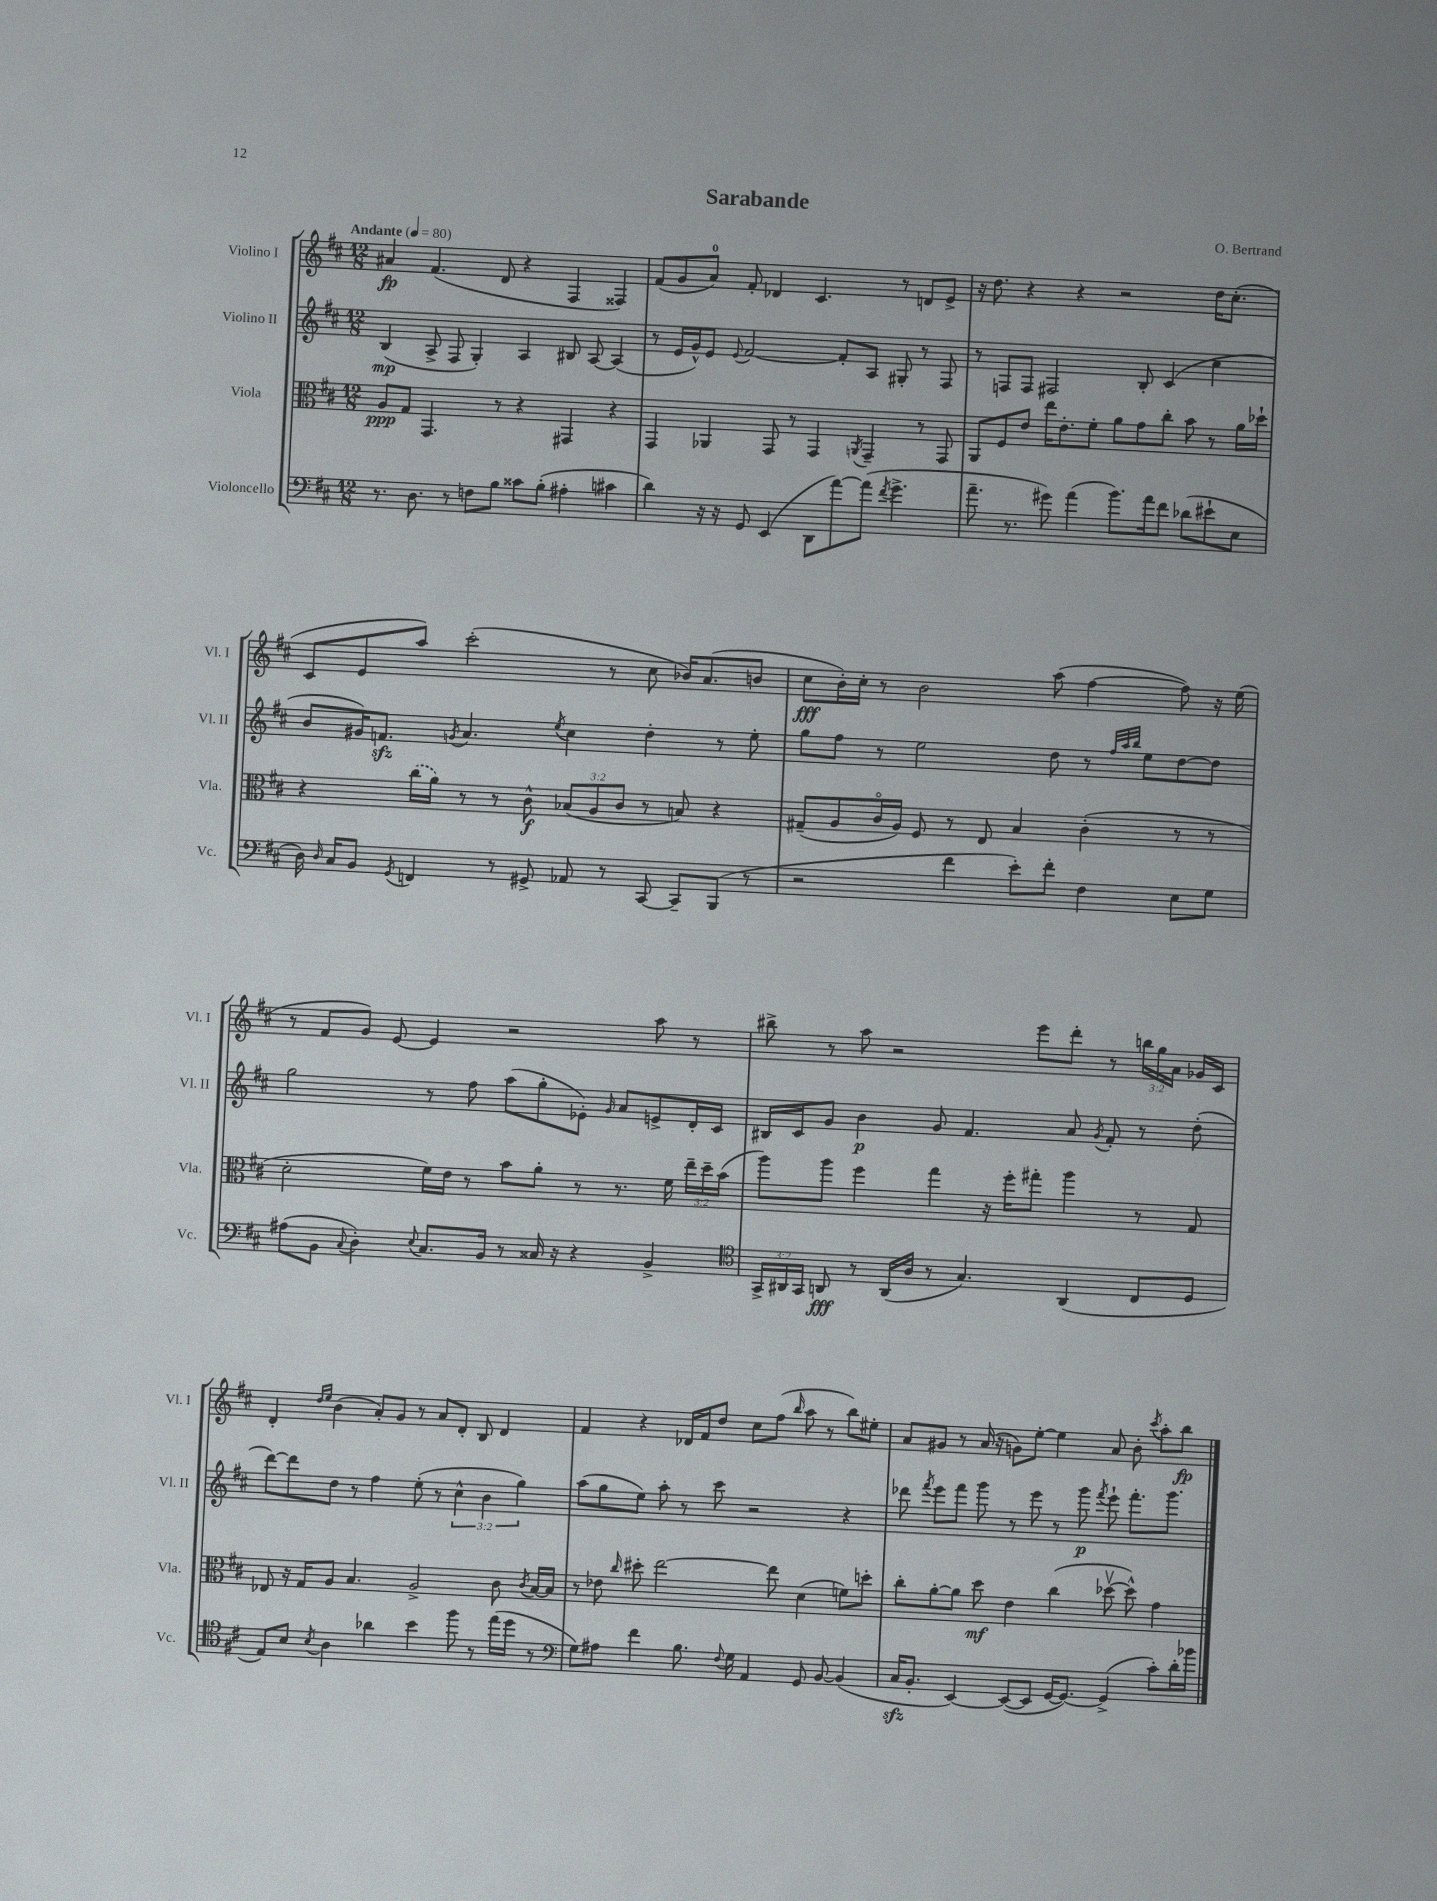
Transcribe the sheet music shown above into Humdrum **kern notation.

**kern	**kern	**kern	**kern
*staff4	*staff3	*staff2	*staff1
*clefF4	*clefC3	*clefG2	*clefG2
*k[f#c#]	*k[f#c#]	*k[f#c#]	*k[f#c#]
*M12/8	*M12/8	*M12/8	*M12/8
*MM80	*MM80	*MM80	*MM80
8.r	8A/L	(4B/	4a#/
.	8G/J	.	.
8.D\	.	.	.
.	4.GG/	8A^/	(4.f#/
8r	.	8F#/	.
8F\L	.	4G'/)	.
8B\J	8r	.	8d/
8c##\L	4r	4A/	4r
(8B'\J	.	.	.
4A#'\	4GG#/	8B#/	4F#/
.	.	[8A/	.
4c#\	4r	(4A/]	4F##/)
=	=	=	=
4d\)	4GG/	8r	(8f#/L
.	.	16e/LL	8g/
.	.	16g^^/J)	.
16r	4AA-/	8e/J	8a/J)
16r	.	.	.
.	.	8qqe/	.
8GG/	.	[2f#/	8f#'/
(4EE/	8GG/	.	4d-/
.	8r	.	.
8DD\L	4GG/	.	4.c#/
[8a\)	.	8f#'/]L	.
.	8qAA/	.	.
(8a\]J	4GG~/	8A/J	.
8qf#/	.	.	.
4.g^\	.	8G#'/	8r
.	8r	8r	8d/L
.	8GG/	8F#/	8e^/J
=	=	=	=
8.a~\	8AA/L	8r	16r
.	.	.	8.dd\
.	8F#/	8F/L	.
8.r	.	.	.
.	8e/J	8F/J	4r
8g#\)	16ee\LK	2F#/	.
.	8.e'\	.	.
(4a\	.	.	4r
.	8f#'\J	.	.
8.b\L)	8a\L	.	2r
.	8g\	8B'/	.
16a\k	.	.	.
8f#\J	8cc#'\J	(4c#/	.
(8d-\L	8b\	.	.
8e#`\	8r	4cc#\	16dd\LK
.	.	.	(8.cc#'\J
8E\J	16a\LL	.	.
.	16dd-`\JJ	.	.
=	=	=	=
16D\)	4r	8b/L	8c#/L
16qqD/	.	.	.
16C#/LK	.	.	.
8BB/J	.	16g#/K)	8e/
.	.	8.f/J	.
8qGG/	.	.	.
4FF/	(16cc#\LL	.	8aa/J)
.	16a\JJ)	.	.
.	.	8qg/	.
.	8r	4.a/	(2ccc#'\
8r	8r	.	.
8GG#^/	8c#^^\	.	.
.	.	8qee/	.
8AA-/	(12B-/L	4cc#\	.
.	12A/	.	.
8r	.	.	8r
.	12c#/J	.	.
[8CC#/	8r	4dd'\	8cc#\
8CC#~/]L	8B/)	.	16b-/LK)
.	.	.	(8.a/
(8BBB/J	4r	8r	.
8r	.	8ee'\	8b/J
=	=	=	=
2r	(8G#~/L	8gg\L	8cc#\L
.	8A/	8ff#\J	16b'\L)
.	.	.	16cc#'\JJ
.	16c#o/L	8r	8r
.	16A/JJ)	.	.
.	8F#/	2ee\	2b\
4f#\	8r	.	.
.	8E/	.	.
8e'\L)	4B/	.	.
8f#'\J	.	8dd\	(8aa\
4F#\	(4c#'\	8r	[4ff#\
.	.	32qqff#/LLL	.
.	.	32qqaa/	.
.	.	32qqbb/JJJ	.
.	.	8ee\L	.
8E\L	8r	[8dd\	8ff#\])
8G\J	8r	8dd\]J	16r
.	.	.	(16ee\
=	=	=	=
(8A#\L	2d'\	2gg\	8r
8BB\J	.	.	8f#/L
8qqC#/	.	.	.
4D'\)	.	.	8g/J)
.	.	.	[8e/
8qqE/	.	.	.
8.C#/L	16f#\LL)	8r	4e/]
.	16e\JJ	.	.
.	8r	8ff#\	.
16BB/Jk	.	.	.
8r	8b\L	(8aa\L	2r
16C##/	8a'\J	8gg'\	.
16r	.	.	.
4r	8r	8e-'\J)	.
.	.	16qqg/	.
.	8.r	8a/L	.
4BB^/	.	8e^/	8aa\
.	16f#\	.	.
.	24ee~\LL	16d'/L	8r
.	24dd~\	.	.
.	.	16c#/JJ	.
.	(24b\JJ	.	.
=	=	=	=
*clefC4	*	*	*
24GG^/LL	8aa\L)	16B#/LL	8bb#^\
24AA#/	.	.	.
.	.	16c#/J	.
24GG/JJ	.	.	.
8AA/	8aa\J	8g/J	8r
8r	4ff#\	4b\	8aa\
(16AA/LL	.	.	2r
16A/JJ	.	.	.
8r	4gg\	8g/	.
4.G/)	.	4.f#/	.
.	16r	.	.
.	16ff#'\LK	.	.
.	8gg#'\J	.	8eee\L
(4AA/	4aa\	8a/	8ddd'\J
.	.	8qg/	.
.	.	8f#'/	8r
8C#/L	8r	8r	24bb\LL
.	.	.	24gg\
.	.	.	24a\JJ
8D/J	8G/	(8dd'\	16g-/LL
.	.	.	16c#/JJ
=	=	=	=
8E/L)	8E-/	[8ddd\L)	4d'/
8B/J	16r	8ddd\]	.
.	16G/LK	.	.
.	.	.	16qqdd/LL
8qB/	.	.	16qqee/JJ
4A\	8A/J	8dd\J	(4b\
.	4.B/	8r	.
4a-\	.	4ff#\	8a'/L)
.	.	.	8g/J
4b\	2A^/	(8ee'\	8r
.	.	8r	8a/L
8ff#\	.	6cc#^^\	8d'/J
8r	.	.	8B/
.	.	6b\	.
(16ee\LL	8c#\	.	4d/
16dd\JJ	.	.	.
.	.	6gg\)	.
.	8qc#/	.	.
8r	[16B/LL	.	.
.	16B/]JJ	.	.
=	=	=	=
*clefF4	*	*	*
8G\L)	8r	(8aa\L	4f#/
8A#\J	8e-\	8gg\	.
.	16qqcc#/	.	.
4f#\	8dd#'\	8ee\J)	4r
.	[2ee\	8aa'\	.
8.B\	.	8r	16d-/LL
.	.	.	16f#/J
.	.	8ccc#\	8dd/J
8qqF#/	.	.	.
16G\	.	.	.
4AA/	.	2r	8cc#\L
.	8ee\]	.	(8ff#\J
.	.	.	16qqbb/
8GG/	(4d\	.	8aa\
[8BB/	.	.	8r
(4BB/]	8f\L)	4r	8bb\L)
.	8dd'\J	.	8ee#'\J
=	=	=	=
16C#/LK	8cc#'\L	8ddd-\	8a/L
8.BB'/J	.	.	.
.	.	8qfff#/	.
.	[8a'\	8eee\L	8g#/J
[4EE/)	8a\]J	8fff#\J	8r
.	8dd\	8ggg\	(16a/
.	.	.	16r
(8EE/_L	4e\	8r	8g\L)
8EE/]J	.	8eee\	[8ee'\J
[16GG/LK	(4cc#\	8r	4ee\]
8.GG/_J)	.	.	.
.	.	8ggg\	.
.	.	8qfff#/	.
(4GG^/]	[8dd-v\	8eee`\	8a/
.	8dd-^^\])	8.fff#'\L	8b'\
.	.	.	8qccc#/
8c#'\L)	4g\	.	8aa'\L
.	.	8.ggg\J	.
16d'\L	.	.	8bb\J
16b-\JJ	.	.	.
==	==	==	==
*-	*-	*-	*-
